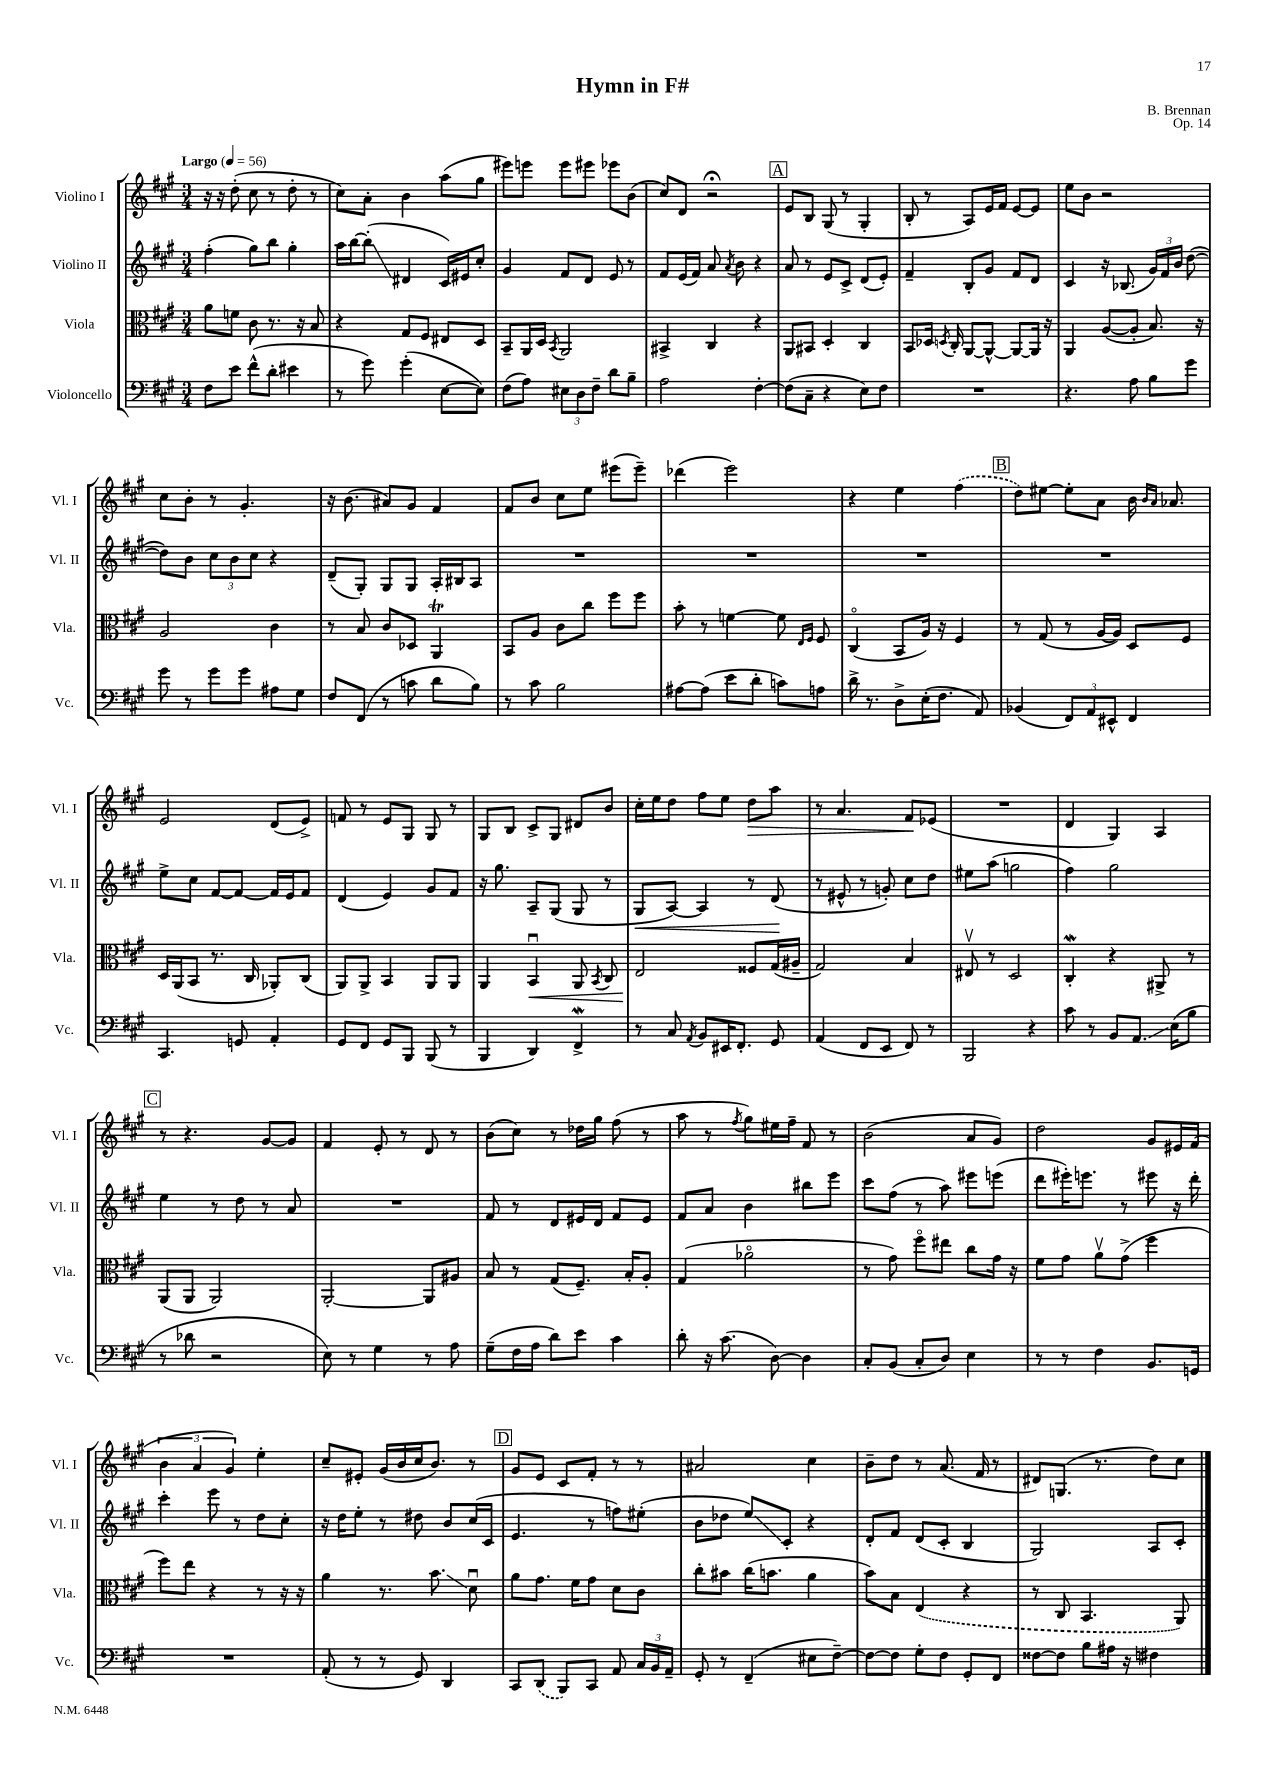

**kern	**kern	**kern	**kern
*staff4	*staff3	*staff2	*staff1
*clefF4	*clefC3	*clefG2	*clefG2
*k[f#c#g#]	*k[f#c#g#]	*k[f#c#g#]	*k[f#c#g#]
*M3/4	*M3/4	*M3/4	*M3/4
*MM56	*MM56	*MM56	*MM56
8F#\L	8a\L	(4ff#'\	16r
.	.	.	16r
8e\J	8f\J	.	(8dd'\
(8f#^^\L	8c#\	8gg#\L)	8cc#\
8d'\J	8.r	8bb\J	8r
4e#\	.	4gg#'\	8dd'\
.	16r	.	.
.	8B/	.	8r
=	=	=	=
8r	4r	16aa\LL	8cc#\L)
.	.	[16bb\J	.
8g#\)	.	(8bb'\]J	8a'\J
(4g#'\	8G#/L	4d#/	4b\
.	8F#/J	.	.
[8E\L	8E#/L	16c#/LL)	(8aa\L
.	.	16e#/J	.
8E\]J)	8D/J	8cc#'/J	8gg#\J
=	=	=	=
(8F#\L	8BB~/L	4g#/	8eee#\L)
8A\J)	16AA/L	.	8eee\J
.	16D/JJ	.	.
.	8qBB/	.	.
12E#\L	2AA/	8f#/L	8eee\L
12D\	.	.	.
.	.	8d/J	8eee#\J
12F#~\J	.	.	.
8d\L	.	8e/	8eee-\L
8B~\J	.	8r	(8b\J
=	=	=	=
2A\	4BB#^/	8f#/L	8cc#/L)
.	.	(16e/L	8d/J
.	.	16f#/JJ)	.
.	4C#/	8a/	2r;
.	.	8qa/	.
.	.	8b\	.
[4F#'\	4r	4r	.
=	=	=	=
(8F#\]L	8AA/L	8a/	8e/L
8C#~\J	8BB#/J	8r	8B/J
4r	4D'/	8e/L	(8G#/
.	.	8c#^/J	8r
8E\L)	4C#/	(8d/L	4G#'/
8F#\J	.	8e'/J)	.
=	=	=	=
2.r	8BB/L	4f#~/	8B'/
.	16D-/Jk	.	8r
.	8qD/	.	.
.	16C#'/	.	.
.	[8AA/L	8B'/L	8A/L)
.	8AA^^/_J	8g#/J	16e/L
.	.	.	16f#/JJ
.	8AA/_L	8f#/L	[8e/L
.	16AA/]Jk	8d/J	8e/]J
.	16r	.	.
=	=	=	=
4.r	4AA/	4c#/	8ee\L
.	.	.	8b\J
.	([8A/L	16r	2r
.	.	(8.B-/	.
8A\	8A'/]J	.	.
8B\L	8.B/)	24g#/LL)	.
.	.	24f#/	.
.	.	24b/JJ	.
8g#\J	.	([8dd\	.
.	16r	.	.
=	=	=	=
8g#\	2A/	8dd\]L)	8cc#\L
8r	.	8b\J	8b'\J
8g#\L	.	12cc#\L	8r
.	.	12b\	.
8g#\J	.	.	4.g#'/
.	.	12cc#\J	.
8A#\L	4c#\	4r	.
8G#\J	.	.	.
=	=	=	=
8F#/L	8r	(8d~/L	16r
.	.	.	(8.b\
(8FF#/J	8B/	8G#'/J)	.
8r	8c#/L	8G#/L	8a#/L)
8c\	8D-/J	8G#/J	8g#/J
8d\L	4AA/	16A'/LL	4f#/
.	.	16B#/J	.
8B\J)	.	8A/J	.
=	=	=	=
8r	8BB/L	2.r	8f#/L
8c#\	8A/J	.	8b/J
2B\	8c#\L	.	8cc#\L
.	8cc#\J	.	8ee\J
.	8ff#\L	.	(8eee#\L
.	8ff#\J	.	8eee#~\J)
=	=	=	=
[8A#\L	8b'\	2.r	(4ddd-\
(8A#\]J	8r	.	.
8e\L	[4f\	.	2eee\)
8d'\J	.	.	.
8c\L)	8f\]	.	.
.	16qqE/LL	.	.
.	16qqF#/JJ	.	.
8A\J	8F#/	.	.
=	=	=	=
16d^\	(4C#o/	2.r	4r
8.r	.	.	.
8D^\L	8BB/L	.	4ee\
(16E'\K	16A/Jk)	.	.
8.F#\J	16r	.	.
.	4F#/	.	(4ff#\
8AA/)	.	.	.
=	=	=	=
(4BB-/	8r	2.r	8dd\L)
.	(8G#/	.	[8ee#\J
12FF#/L)	8r	.	8ee#'\]L
12AA/	.	.	.
.	[16A/LL	.	8a\J
12EE#^^/J	.	.	.
.	16A/]JJ)	.	.
4FF#/	8D/L	.	16b\
.	.	.	16qqb/LL
.	.	.	16qqa/JJ
.	.	.	8.a-/
.	8F#/J	.	.
=	=	=	=
4.CC#/	16D/LL	8ee^\L	2e/
.	(16AA/J	.	.
.	8BB/J	8cc#\J	.
.	8.r	[8f#/L	.
8GG/	.	8f#/_J	.
.	16C#/	.	.
4AA'/	8AA-'/L)	16f#/]LL	(8d/L
.	.	16e/J	.
.	(8C#/J	8f#/J	8e^/J)
=	=	=	=
8GG#/L	8AA/L)	(4d/	8f/
8FF#/J	8AA^/J	.	8r
8GG#/L	4BB/	4e/)	8e/L
8BBB/J	.	.	8G#/J
(8BBB/	8AA/L	8g#/L	8G#/
8r	8AA/J	8f#/J	8r
=	=	=	=
4BBB/	4AA/	16r	8G#/L
.	.	8.gg#\	.
.	.	.	8B/J
4DD/)	4BBu/	8A~/L	8c#^/L
.	.	(8G#/J	8G#/J
4FF#^/	8AA/	8G#/	8d#/L
.	8qBB/	.	.
.	8C#/	8r	8b/J
=	=	=	=
8r	2E/	8G#/L	16cc#'\LL
.	.	.	16ee\J
8C#/	.	[8A/J)	8dd\J
8qAA/	.	.	.
8BB/L	.	4A/]	8ff#\L
16EE#/K	.	.	8ee\J
8.FF#'/J	.	.	.
.	8F##/L	8r	8dd\L
8GG#/	(16G#/L	(8d/	8aa\J
.	16A#~/JJ	.	.
=	=	=	=
(4AA/	2G#/)	8r	8r
.	.	8e#^^/	4.a/
8FF#/L	.	8r	.
8EE/J	.	8g'/)	.
8FF#/)	4B/	8cc#\L	8f#/L
8r	.	8dd\J	(8e-/J
=	=	=	=
2BBB/	8E#v/	8ee#\L	2.r
.	8r	(8aa\J	.
.	2D/	2gg\	.
4r	.	.	.
=	=	=	=
8c#\	4C#'/	4ff#\)	4d/
8r	.	.	.
8BB/L	4r	2gg#\	4G#/)
8.AA/J	.	.	.
.	8AA#^/	.	4A/
(16E\LK	.	.	.
8B\J	8r	.	.
=	=	=	=
8r	(8AA/L	4ee\	8r
8d-\	8AA/J	.	4.r
2r	2AA/)	8r	.
.	.	8dd\	.
.	.	8r	[8g#/L
.	.	8a/	8g#/]J
=	=	=	=
8E\)	[2AA'/	2.r	4f#/
8r	.	.	.
4G#\	.	.	8e'/
.	.	.	8r
8r	8AA/]L	.	8d/
8A\	8A#/J	.	8r
=	=	=	=
(8G#~\L	8B/	8f#/	(8b\L
16F#\L	8r	8r	8cc#\J)
16A\JJ	.	.	.
8d\L)	(8G#/L	8d/L	8r
8e\J	8.F#~/J)	16e#/L	16dd-\LL
.	.	16d/JJ	16gg#\JJ
4c#\	.	8f#/L	(8ff#\
.	16B'/LK	.	.
.	8A'/J	8e#/J	8r
=	=	=	=
8d'\	(4G#/	8f#/L	8aa\
16r	.	8a/J	8r
(8.c#\	.	.	.
.	.	.	8qff#/
.	2a-o\	4b\	8gg#\L)
[8D\)	.	.	16ee#\L
.	.	.	16ff#~\JJ
4D\]	.	8bb#\L	8f#/
.	.	8eee\J	8r
=	=	=	=
8C#'/L	8r	8ccc#\L	(2b\
(8BB/J	8g#\)	(8ff#\J	.
8C#'/L	8ff#o\L	8r	.
8D/J)	8ee#\J	8aa\)	.
4E\	8cc#\L	8eee#\L	8a/L
.	16g#\Jk	(8eee\J	8g#/J)
.	16r	.	.
=	=	=	=
8r	8f#\L	8ddd\L	2dd\
8r	8g#\J	16eee#'\K)	.
.	.	8.eee\J	.
4F#\	8av\L	.	.
.	(8g#^\J	8r	.
8.BB/L	4ff#\	8eee#\	8g#/L
.	.	16r	16e#/L
16GG/Jk	.	16ddd'\	(16f#/JJ
=	=	=	=
2.r	8ff#\L)	4ccc#'\	6b\
.	8ee\J	.	.
.	.	.	6a/
.	4r	8eee\	.
.	.	.	6g#/)
.	.	8r	.
.	8r	8dd\L	4ee'\
.	16r	8cc#'\J	.
.	16r	.	.
=	=	=	=
(8AA'/	4a\	16r	8cc#~/L
.	.	16dd\LK	.
8r	.	8ee'\J	8e#'/J
8r	8.r	8r	(16g#/LL
.	.	.	16b/
8GG#/)	.	8dd#\	16cc#/J
.	8.b\	.	8.b/J)
4DD/	.	8b/L	.
.	8du\	(16cc#/L	8r
.	.	16c#/JJ	.
=	=	=	=
8CC#/L	8a\L	4.e/	8g#/L
(8DD/J	8.g#\J	.	8e/J
8BBB/L)	.	.	8c#/L
.	16f#\LK	.	.
8CC#/J	8g#\J	8r	8f#'/J
8AA/	8d\L	8ff\L)	8r
24C#/LL	8c#\J	(8ee#'\J	8r
24BB/	.	.	.
24AA~/JJ	.	.	.
=	=	=	=
8GG#'/	8cc#'\L	8b\L	2a#/
8r	8b#\J	8dd-\J	.
(4FF#~/	(16cc#\LK	8ee/L)	.
.	8.b\J	.	.
.	.	8c#'/J	.
8E#\L	4a\	4r	4cc#\
[8F#~\J)	.	.	.
=	=	=	=
8F#\_L	8b\L)	8d'/L	8b~\L
8F#\]J	8B\J	8f#/J	8dd\J
8G#'\L	(4E/	(8d/L	8r
8F#\J	.	8c#'/J	(8.a/
8GG#'/L	4r	4B/	.
.	.	.	16f#/
8FF#/J	.	.	8r
=	=	=	=
[8F##\L	8r	2G#/)	8d#/L)
8F##\]J	8C#/	.	(8.G/J
8B\L	4.BB/	.	.
.	.	.	8.r
16A#\Jk	.	.	.
16r	.	.	.
4F#\	.	8A/L	8dd\L)
.	8AA/)	8c#'/J	8cc#\J
==	==	==	==
*-	*-	*-	*-
